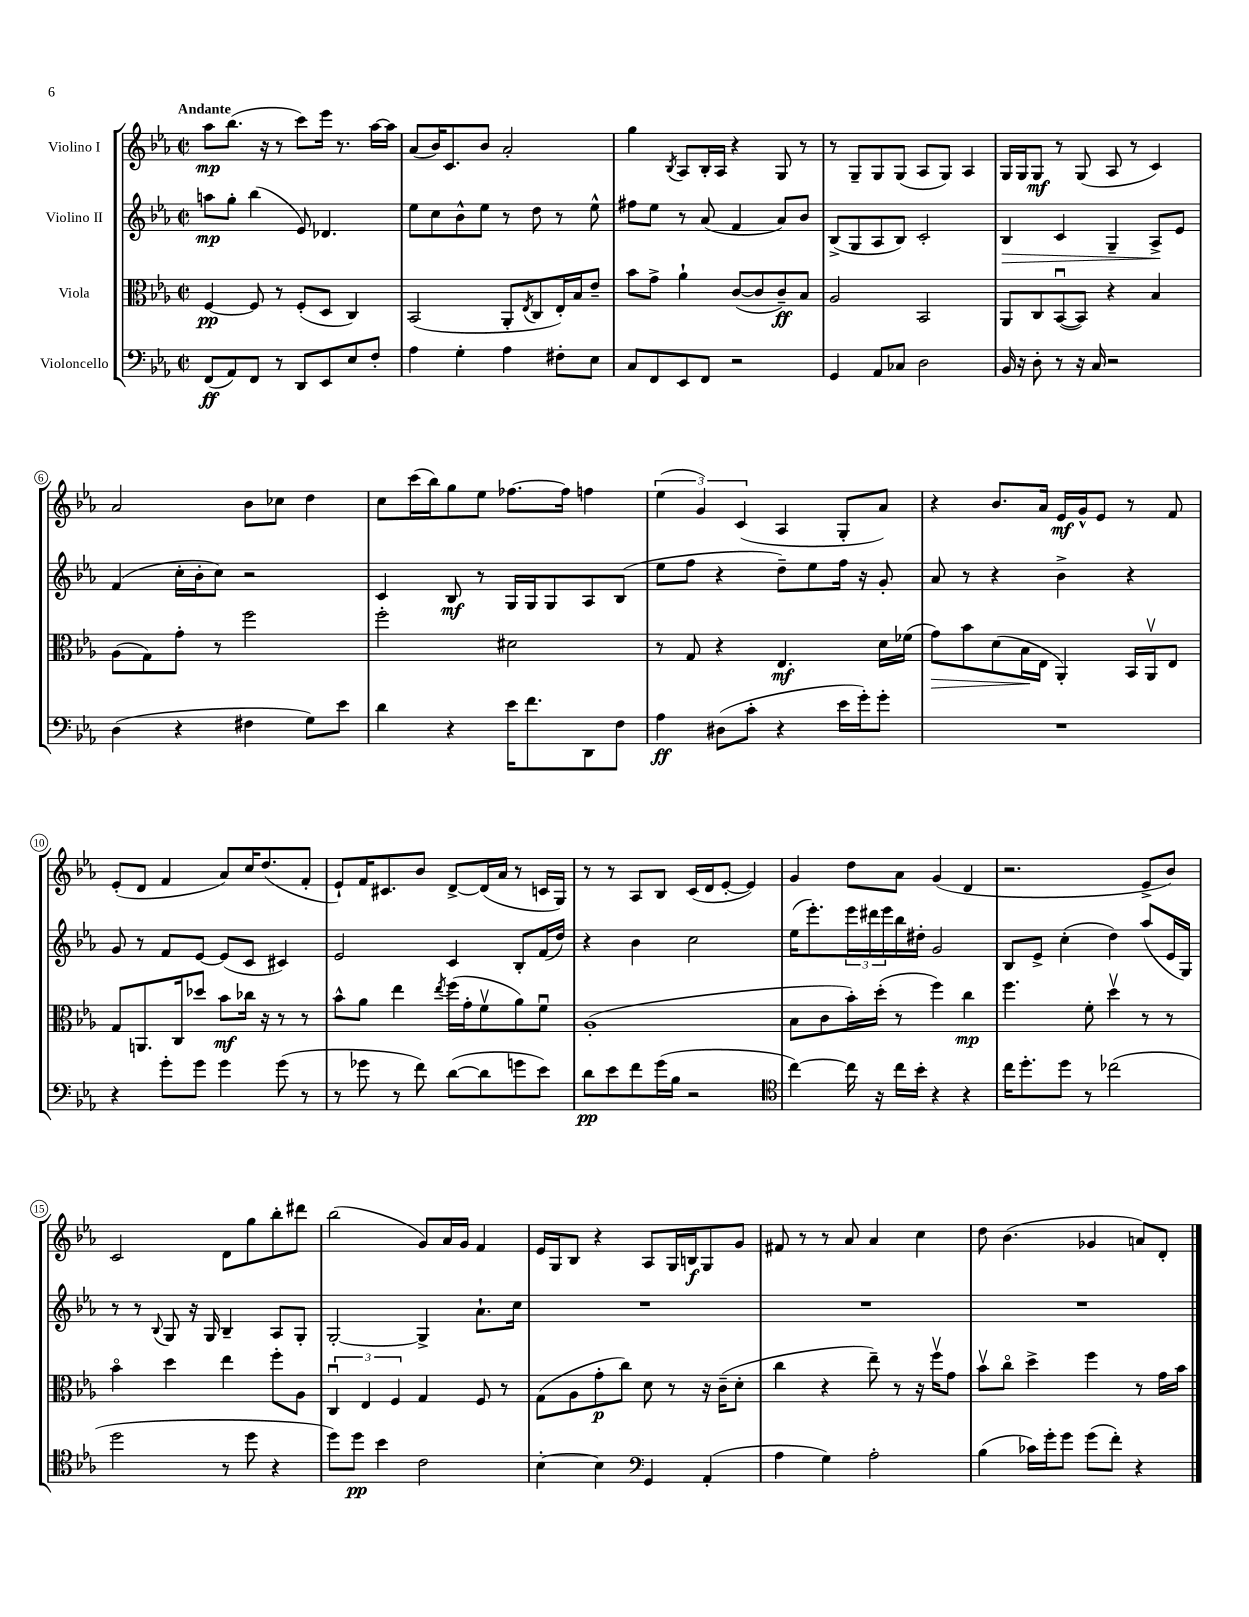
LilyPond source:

<<
\new StaffGroup <<
\new Staff = "s0" \with { instrumentName = "Violino I" } {
    \clef treble \key ees \major \defaultTimeSignature \time 2/2 \tempo "Andante"
    aes''8\mp bes''8.( r16 r8 c'''8) ees'''16 r8. aes''16~ aes''16 |
    aes'8( bes'16) c'8. bes'8 aes'2-. |
    g''4 \acciaccatura { bes8 } aes8 bes16-. aes16 r4 g8 r8 |
    r8 g8-- g8 g8( aes8 g8) aes4 |
    g16 g16 g8\mf r8 g8( aes8 r8 c'4) |
    aes'2 bes'8 ces''8 d''4 |
    c''8 c'''16( bes''16) g''8 ees''8 fes''8.~ fes''16 f''4 |
    \tuplet 3/2 { ees''4( g'4) c'4( } aes4 g8-. aes'8) |
    r4 bes'8. aes'16 ees'16\mf g'16-^ ees'8 r8 f'8 |
    ees'8-.( d'8 f'4 aes'8) c''16 d''8.( f'8-. |
    ees'8-!) f'16 cis'8. bes'8 d'8~-> d'16( aes'16 r8 c'16 g16) |
    r8 r8 aes8 bes8 c'16( d'16 ees'8~-. ees'4) |
    g'4 d''8 aes'8 g'4( d'4 |
    r2. ees'8-> bes'8) |
    c'2 d'8 g''8 bes''8-. dis'''8 |
    bes''2( g'8) aes'16 g'16 f'4 |
    ees'16 g16 bes8 r4 aes8 g16 b16\f g8 g'8 |
    fis'8 r8 r8 aes'8 aes'4 c''4 |
    d''8 bes'4.( ges'4 a'8) d'8-. \bar "|." |
}
\new Staff = "s1" \with { instrumentName = "Violino II" } {
    \clef treble \key ees \major \defaultTimeSignature \time 2/2
    a''8\mp g''8-. bes''4( ees'8) des'4. |
    ees''8 c''8 bes'8-^ ees''8 r8 d''8 r8 ees''8-^ |
    fis''8 ees''8 r8 aes'8( f'4 aes'8) bes'8 |
    bes8->( g8 aes8 bes8) c'2-. |
    bes4\> c'4 g4-- aes8->\! ees'8 |
    f'4( c''16-. bes'16-. c''8) r2 |
    c'4 bes8\mf r8 g16 g16 g8 aes8 bes8( |
    ees''8 f''8 r4 d''8--) ees''8 f''16 r16 g'8-. |
    aes'8 r8 r4 bes'4-> r4 |
    g'8 r8 f'8 ees'8~ ees'8( c'8 cis'4) |
    ees'2 c'4 bes8-. f'16( d''16) |
    r4 bes'4 c''2 |
    ees''16( ees'''8.-.) \tuplet 3/2 { ees'''16 dis'''16 ees'''16 } bes''16 dis''16-. g'2 |
    bes8 ees'8-> c''4-.( d''4) aes''8( ees'16 g16) |
    r8 r8 \appoggiatura { bes8 } g8 r16 g16 bes4-- aes8 g8-. |
    g2~-. g4-> aes'8.-! c''16 |
    R1 |
    R1 |
    R1 \bar "|." |
}
\new Staff = "s2" \with { instrumentName = "Viola" } {
    \clef alto \key ees \major \defaultTimeSignature \time 2/2
    f4~\pp f8 r8 f8-.( d8 c4) |
    bes,2( aes,8-. \acciaccatura { ees8 } c8 ees16-.) bes16 ees'8-- |
    bes'8 g'8-> aes'4-! c'8~( c'8 c'8--\ff) bes8 |
    aes2 bes,2 |
    aes,8 c8 bes,8~\downbow( bes,8) r4 bes4 |
    aes8( g8) g'8-. r8 f''2 |
    f''2-. dis'2 |
    r8 g8 r4 ees4.\mf d'16 fes'16( |
    g'8\>) bes'8 d'8( bes16\! ees16 aes,4-.) bes,16 aes,16\upbow ees8 |
    g8 a,8. c16 des''8 bes'8\mf ces''16 r16 r8 r8 |
    bes'8-^ aes'8 ees''4 \acciaccatura { ees''8 } f''16( g'16-. f'8\upbow aes'8) f'8\downbow |
    aes1-.( |
    bes8 c'8 bes'16-.) d''16-.( r8 f''4) c''4\mp |
    f''4. f'8-. d''4\upbow r8 r8 |
    bes'4\flageolet d''4 ees''4 f''8-. aes8 |
    \tuplet 3/2 { c4\downbow ees4 f4 } g4 f8 r8 |
    g8( aes8 g'8-.\p c''8) d'8 r8 r16 c'16--( d'8-. |
    c''4 r4 ees''8--) r8 r16 f''16\upbow g'8 |
    bes'8\upbow c''8\flageolet d''4-> f''4 r8 g'16 bes'16 \bar "|." |
}
\new Staff = "s3" \with { instrumentName = "Violoncello" } {
    \clef bass \key ees \major \defaultTimeSignature \time 2/2
    f,8\ff( aes,8) f,8 r8 d,8 ees,8 ees8 f8-. |
    aes4 g4-. aes4 fis8-. ees8 |
    c8 f,8 ees,8 f,8 r2 |
    g,4 aes,8 ces8 d2 |
    bes,16 r16 d8-. r8 r16 c16 r2 |
    d4( r4 fis4 g8) ees'8 |
    d'4 r4 ees'16 f'8. d,8 f8 |
    aes4\ff dis8( c'8-. r4 ees'16 g'16-.) g'8-. |
    R1 |
    r4 g'8-. g'8 g'4 g'8( r8 |
    r8 ges'8 r8 f'8) d'8~( d'8 g'8 ees'8) |
    d'8\pp ees'8 f'8 g'16( bes16 r2 |
    \clef tenor c''4~) c''16 r16 c''16 bes'16-. r4 r4 |
    c''16 d''8.-. d''8 r8 ces''2( |
    d''2 r8 d''8 r4 |
    d''8) d''8\pp bes'4 c'2 |
    bes4~-. bes4 \clef bass g,4 aes,4-.( |
    aes4 g4) aes2-. |
    bes4( ces'16) g'16-. g'8 g'8( f'8-.) r4 \bar "|." |
}
>>
>>
\layout { \context { \Score \override BarNumber.stencil = #(make-stencil-circler 0.1 0.3 ly:text-interface::print) } }
